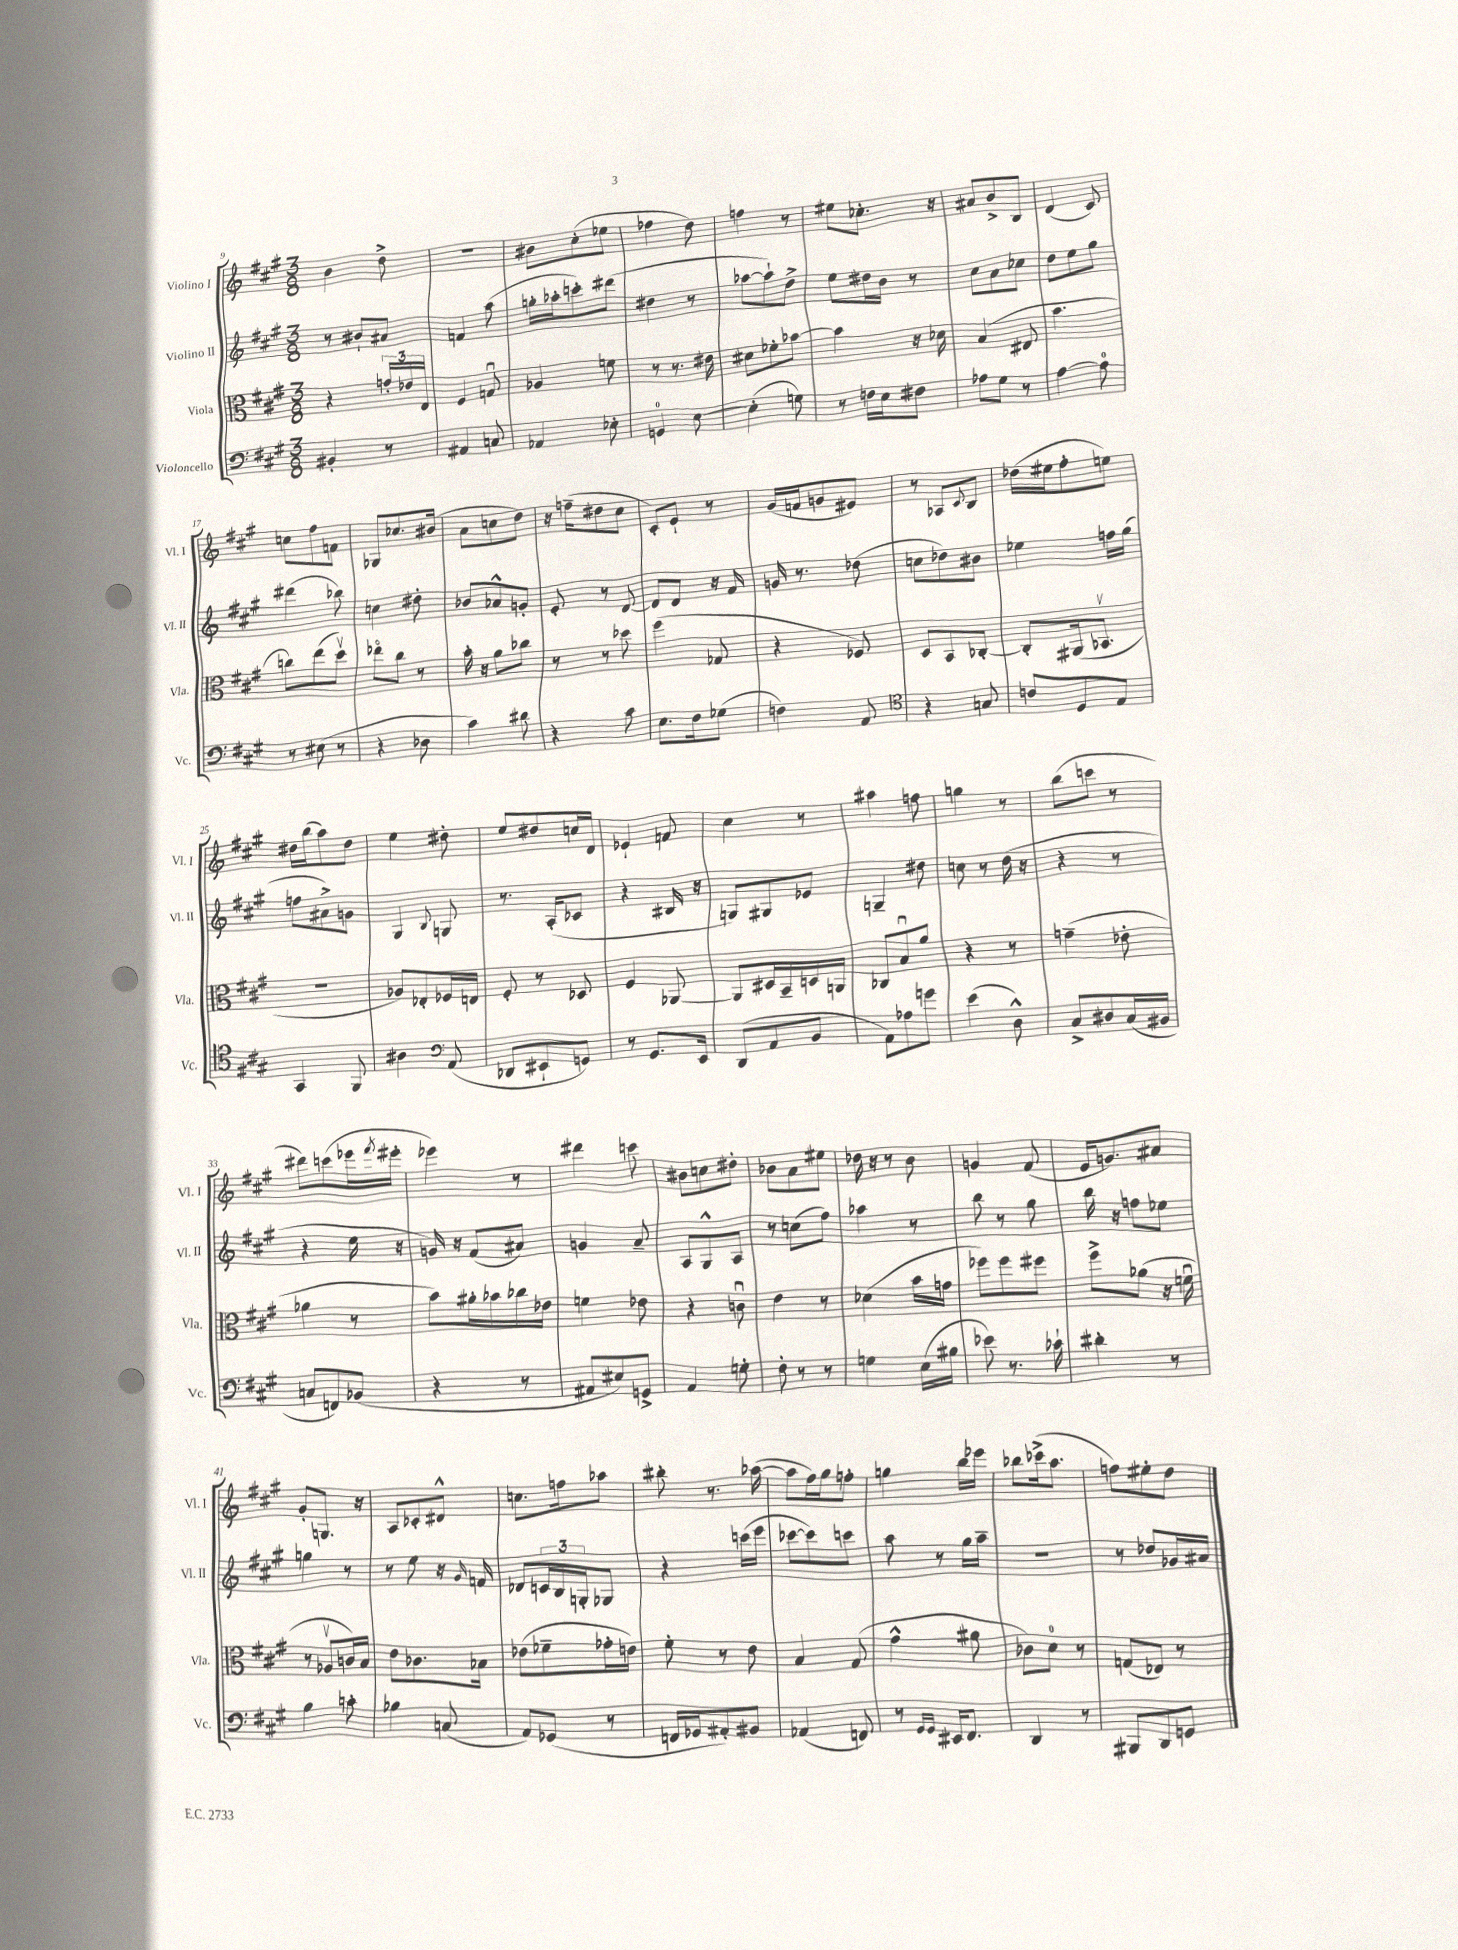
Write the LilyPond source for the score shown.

<<
\new StaffGroup <<
\new Staff = "s0" \with { instrumentName = "Violino I" shortInstrumentName = "Vl. I" } {
    \clef treble \key a \major \numericTimeSignature \time 3/8
    b'4 d''8-> |
    R4. |
    bis'8 cis''8-.( ees''8 |
    fes''4 d''8) |
    f''4 r8 |
    eis''8 ces''8.-. r16 |
    ais'8 b'8-> b8 |
    d'4( cis'8) |
    c''8 fis''8 f'8 |
    ges8 ces''8. bis'16( |
    a'8 c''8 d''8) |
    r16 f''16--( dis''8 cis''8 |
    cis'8-.) e'8-! r8 |
    gis'16( f'16 g'8 eis'8) |
    r8 aes8 \appoggiatura { cis'8 } b8 |
    des''16( eis''16 fis''8-. e''8) |
    dis''16 b''16( a''8) dis''8 |
    e''4 dis''8-. |
    e''8 dis''8 c''16 d'16 |
    ees'4-! f'8 |
    cis''4 r8 |
    ais''4 f''8 |
    g''4 r8 |
    b''8( c'''8 r8 |
    dis'''8) c'''8( ees'''16 \acciaccatura { fis'''8 } eis'''16-. |
    ees'''4) r8 |
    dis'''4 c'''8 |
    bis'8 c''8 dis''8-. |
    bes'8 a'8 eis''8 |
    des''16 r16 r8 b'8 |
    g'4 fis'8( |
    e'16 g'8.) ais'8 |
    gis'8-. g8. r16 |
    a8 ces'8-. dis'8-^ |
    c''8. f''16 aes''8 |
    bis''8-. r8. aes''16~( |
    aes''8 fis''16) gis''16 f''8-. |
    g''4 b''16 ees'''16 |
    bes''8 ces'''16->( a''8. |
    f''8) eis''8-. d''8 \bar "|." |
}
\new Staff = "s1" \with { instrumentName = "Violino II" shortInstrumentName = "Vl. II" } {
    \clef treble \key a \major \numericTimeSignature \time 3/8
    r8 bis'8-! ais'8 |
    f'4 a''8( |
    g''16-. aes''16-. c'''8-.) dis'''8( |
    dis''4 r8 |
    aes''8~ aes''8-!) d''8-> |
    e''8 dis''16 b'16 r8 |
    cis''8 a'8 ces''8 |
    d''8 e''8 gis''8 |
    dis'''4( bes''8) |
    c''4 dis''8-. |
    bes'8 aes'8-^ g'8-. |
    e'8-. r8 d'8~ |
    d'8 d'8 r16 fis'16 |
    g'16 r8. des''8( |
    c''8 des''8) bis'8 |
    ees''4 f''16 gis''16( |
    f''8 ais'8->) g'8 |
    gis4 \appoggiatura { b8 } g8 |
    r8. a16-.( ces'8 |
    r4 bis16 r16 |
    g8) gis8 ees'8 |
    g4-- dis''8 |
    c''8 r8 d''16( r16 |
    r4 r8 |
    r4 e''16 r16 |
    g'16) r16 fis'8( ais'8) |
    g'4 a'8-- |
    a8 gis8-^ a8 |
    r8 c''8( fis''8) |
    aes''4 r8 |
    b''8 r8 gis''8 |
    b''16 r16 f''8 ees''8 |
    g''4 r8 |
    r8 e''8 r16 \grace { gis'16 } f'16 |
    des'8 \tuplet 3/2 { c'16 b16 g16-. } ges8 |
    r4 c'''16( e'''16 |
    ces'''8~ ces'''8) c'''8 |
    a''8 r8 gis''16 a''16-- |
    R4. |
    r8 des''8 ges'16 ais'16 \bar "|." |
}
\new Staff = "s2" \with { instrumentName = "Viola" shortInstrumentName = "Vla." } {
    \clef alto \key a \major \numericTimeSignature \time 3/8
    r4 \tuplet 3/2 { g'16-. ees'16 e16 } |
    fis4 g8\downbow |
    aes4 f'8 |
    r8 r8. eis'16 |
    dis'8 fes'8-. bes'8~ |
    bes'4 r16 des'16 |
    b4( eis8 |
    b'4. |
    c''8) e''8( d''8\upbow) |
    ees''8\flageolet cis''8 r8 |
    b'16-. r16 a'8 ces''8 |
    r8 r8 des''8 |
    fis''4( ges8 |
    r4 fes8) |
    d8 b,8 ces8~-. |
    ces8-. ais,16( bes,8.\upbow |
    R4. |
    aes8) ees8-. fes16 e16 |
    fis8-. r8 des8 |
    fis4 aes,8~ |
    aes,8 dis16 b,16-- d16 a,16 |
    ces8 b8\downbow a'8 |
    r4 r8 |
    g'4--( ees'8-. |
    aes'4 r8 |
    b'8) ais'16-. bes'16 ces''16 ees'16 |
    f'4 ees'8 |
    r4 c'8\downbow |
    e'4 r8 |
    des'4( b'16 g'16 |
    fes''8) fes''8 fis''8 |
    fis''8-> aes'8( r16 f'16\downbow |
    r8 aes8\upbow c'16) b16 |
    e'8 ces'8. bes16 |
    ees'8( fes'8-- ges'16-. e'16) |
    fis'8-. r8 e'8 |
    b4 gis8( |
    gis'4-^ ais'8 |
    ces'8) d'8-0 r8 |
    g8( ees8) r8 \bar "|." |
}
\new Staff = "s3" \with { instrumentName = "Violoncello" shortInstrumentName = "Vc." } {
    \clef bass \key a \major \numericTimeSignature \time 3/8
    bis,4-. r8 |
    ais,4 c8 |
    aes,4 ees8-. |
    g,4-0 e8~ |
    e4-.( g8) |
    r8 f16 e16 fis8 |
    aes8 gis8 r8 |
    a4~ a8-0 |
    r8 eis8( r8 |
    r4 des8 |
    cis'4) dis'8 |
    r4 cis'8 |
    e8. fis16 ges8( |
    f4) a,8 |
    \clef tenor r4 g8 |
    c'8 d8 e8 |
    gis,4 fis,8 |
    ais4 \clef bass a,8( |
    des,8 eis,8-! g,8) |
    r8 gis,8. e,16 |
    d,8( a,8 b,8 |
    a,8) aes8 g'8 |
    e'4( d8-^) |
    cis8-> dis8 cis16( bis,16 |
    c8 f,8) bes,8( |
    r4 r8 |
    ais,8 eis8) g,8-> |
    a,4 g8-. |
    fis8-. r8 r8 |
    g4 e16( bis16 |
    ees'8) r8. ces'16-! |
    dis'4-. r8 |
    b4 c'8-. |
    bes4 c8( |
    a,8) ges,8( r8 |
    f,16 ges,16 ais,8-.) bis,8 |
    aes,4( f,8) |
    r8 \grace { gis,16 gis,16 } eis,16 fis,8. |
    d,4 r8 |
    bis,,8 d,8 g,8 \bar "|." |
}
>>
>>
\layout { \context { \Score currentBarNumber = #9 } }
